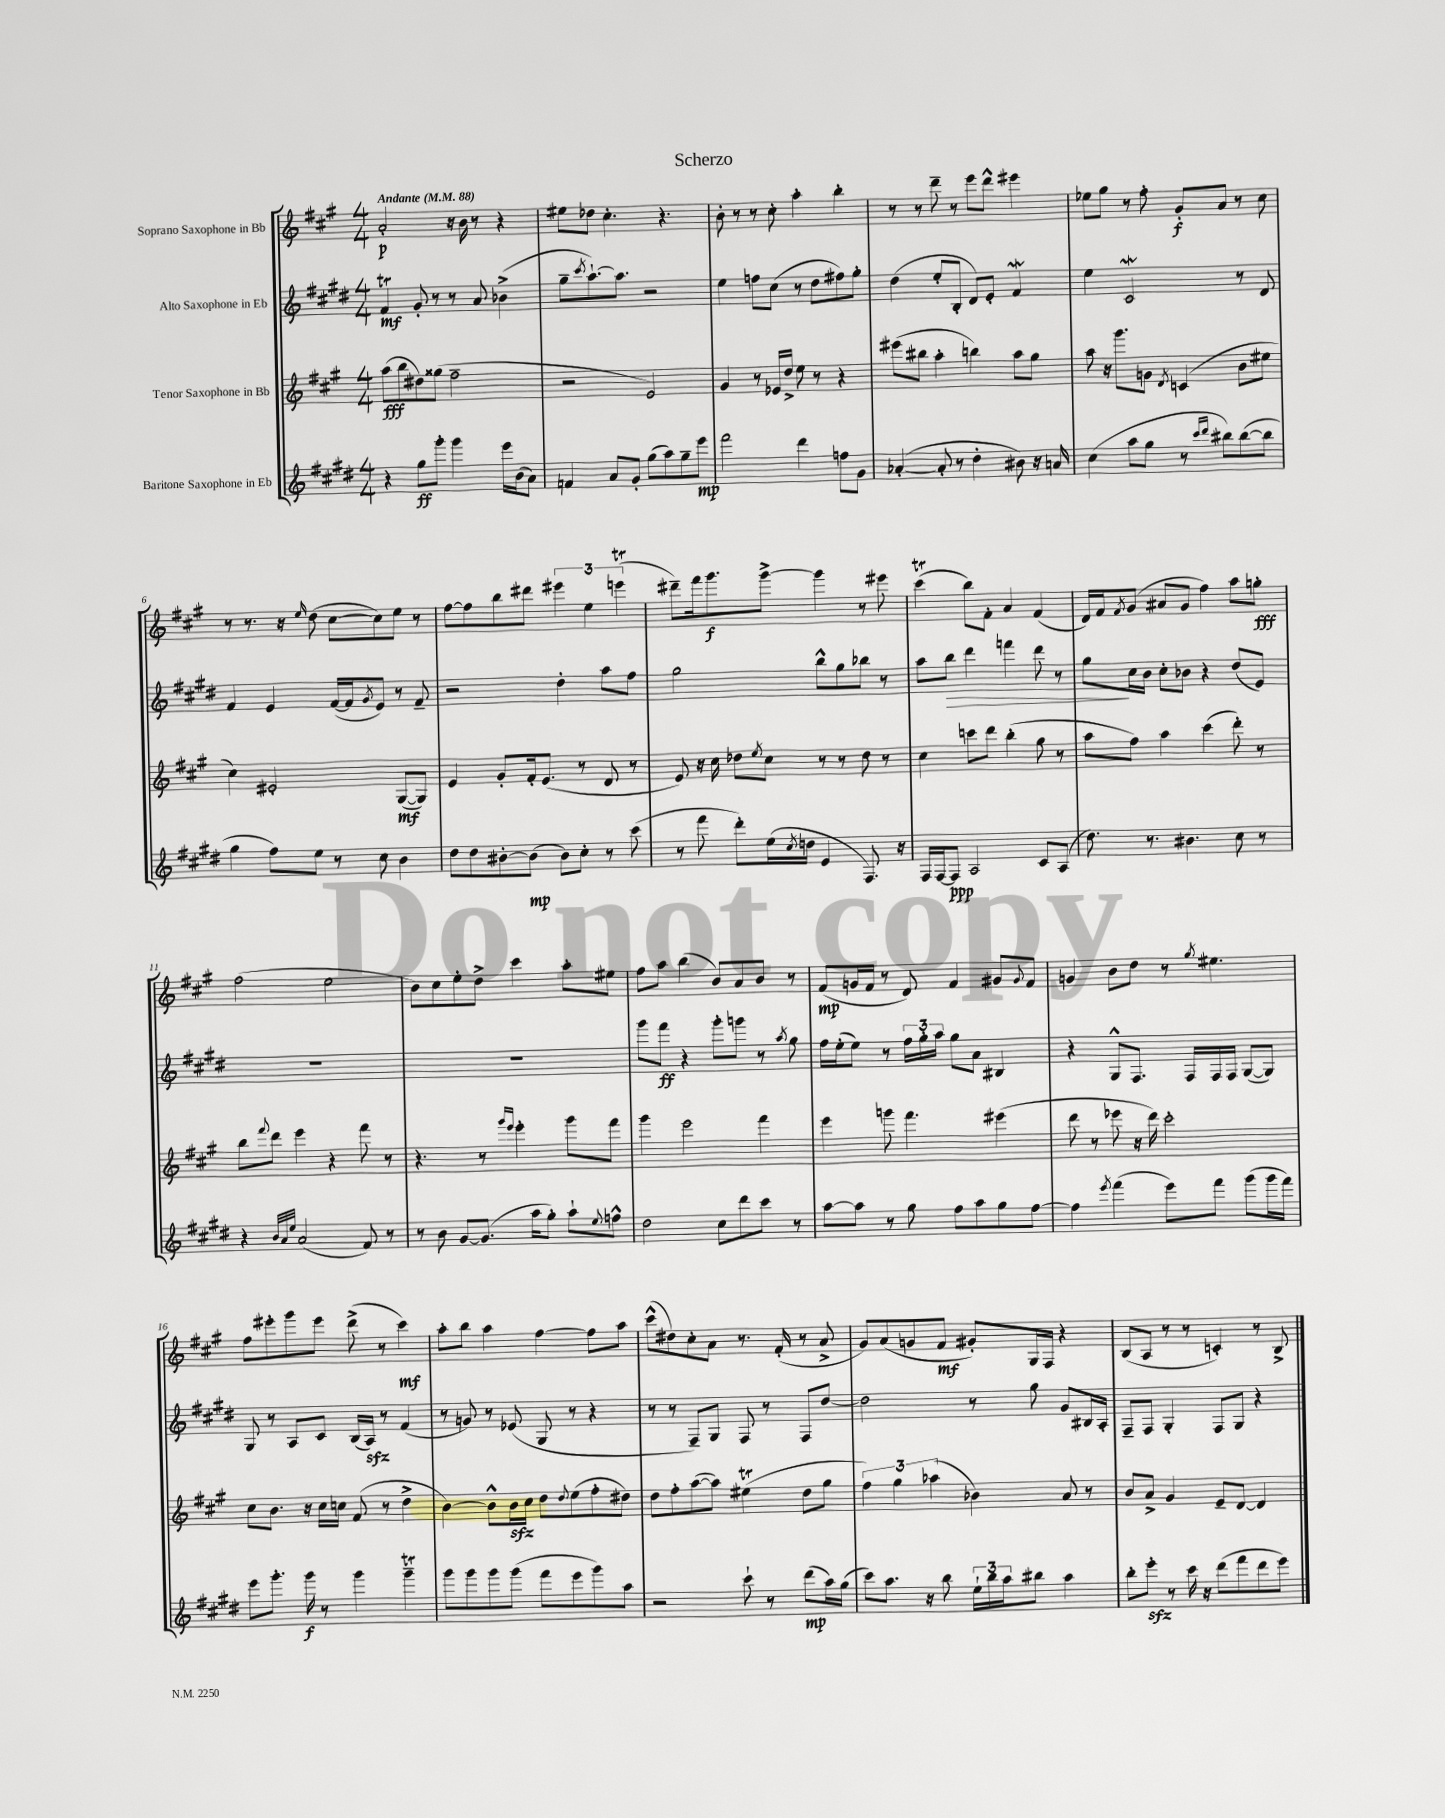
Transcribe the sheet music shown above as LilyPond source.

\header { title = "Scherzo" }
<<
\new StaffGroup <<
\new Staff = "s0" \with { instrumentName = "Soprano Saxophone in Bb" } {
    \clef treble \key a \major \numericTimeSignature \time 4/4 \tempo "Andante" 4 = 88
    a'2-.\p r16 b'16 r8 r4 |
    eis''8 des''8 cis''4.-. r4. |
    b'8-. r8 r8 cis''8-. a''4-. b''4-. |
    r8 r8 d'''8-- r8 e'''8 d'''8-^ eis'''4 |
    ees''8 gis''8 r8 fis''8-. gis'8-.\f a'8 r8 cis''8 |
    r8 r8. r16 \grace { e''16 } d''8( cis''8~ cis''8) e''8 r8 |
    fis''8~ fis''8 b''8 dis'''8 \tuplet 3/2 { eis'''4 e''4 e'''4\trill( } |
    dis'''8--) fis'''16 gis'''8.\f gis'''8~-> gis'''4 r8 eis'''8 |
    cis'''4\trill( b''8) fis'8-. a'4 fis'4( |
    d'16) fis'16 \acciaccatura { fis'8 } gis'8( ais'8 gis'8 fis''4) a''8 g''8-.\fff |
    fis''2( e''2 |
    b'8) cis''8 e''8-. d''8-> cis'''4 a''8-. eis''8 |
    fis''8 a''8 b''4( b'8) a'8 b'8 r8 |
    fis'8\mp( g'16 fis'16 r8 d'8) fis'4 gis'8 \appoggiatura { gis'8 } fis'8 |
    g'4 b'8 d''8 r8 \acciaccatura { gis''8 } eis''4. |
    fis''8 eis'''8-. gis'''8 eis'''8 d'''8->( r8 cis'''4\mf) |
    a''8-. b''8 a''4 fis''4~ fis''8 a''8 |
    cis'''8-^( dis''8) cis''8-. a'8 r8. fis'16-.( r8 a'8-> |
    gis'8) a'8( g'8 fis'8\mf gis'8-.) gis16 fis16 r4 |
    b8( a8 r8 r8 c'4-.) r8 b8-> \bar "|." |
}
\new Staff = "s1" \with { instrumentName = "Alto Saxophone in Eb" } {
    \clef treble \key e \major \numericTimeSignature \time 4/4
    fis'4\trill\mf gis'8-. r8 r8 a'8 bes'4->( |
    gis''8-- \acciaccatura { cis'''8 } a''8.~-!) a''8. r2 |
    e''4 f''8 cis''8( r8 dis''8 fis''8) gis''8-. |
    dis''4( e''8-. b8-. dis'8) e'8-. fis'4\mordent |
    e''4 cis'2\mordent r8 dis'8 |
    fis'4 e'4 fis'16~( fis'16 \acciaccatura { gis'8 } e'8) r8 fis'8-- |
    r2 dis''4-. a''8 fis''8 |
    gis''2 b''8-^ gis''8 bes''8 r8 |
    a''8 b''8\> dis'''4 f'''4 dis'''8 r8 |
    gis''8\! cis''16 b'16 cis''8-. bes'8 r4 dis''8( e'8) |
    R1 |
    R1 |
    gis'''8 fis'''8\ff r4 gis'''8-. g'''8 r8 \acciaccatura { a''8 } gis''8 |
    fis''16 e''16-.( e''8) r8 \tuplet 3/2 { fis''16 gis''16-. a''16 } gis''8 a'8 bis4 |
    r4 gis8-^ fis8. fis16 fis16 fis16 gis8~( gis8) |
    gis8 r8 a8 cis'8 b16( a16\sfz) r8 fis'4( |
    r8 g'8) r8 ees'8( gis8 r8 r4 |
    r8 r8 fis8--) gis8 fis8 r8 fis8 dis''8~ |
    dis''2 r8 gis''8 gis'8 bis16 a16-. |
    fis8-- fis8 gis4-. fis8 gis8 r4 \bar "|." |
}
\new Staff = "s2" \with { instrumentName = "Tenor Saxophone in Bb" } {
    \clef treble \key a \major \numericTimeSignature \time 4/4
    a''8\fff( b''8 dis''8) gisis''8( fis''2-- |
    r2 e'2) |
    gis'4 r8 ees'16 d''16-> e''8 r8 r4 |
    eis'''8( bis''8 a''4-. b''4) a''8 gis''8 |
    a''8 r16 gis'''8. g'8 \acciaccatura { d'8 } c'4( b'8 eis''8 |
    cis''4) eis'2-. gis8~\mf( gis8) |
    e'4 gis'8-. fis'16-. e'8.( r8 d'8 r8 |
    e'8) r16 cis''16 des''8 \acciaccatura { e''8 } cis''8 r8 r8 des''8 r8 |
    cis''4 c'''8 d'''8 b''4-.( gis''8 r8 |
    a''8 fis''8) a''4 cis'''4( d'''8-.) r8 |
    b''8 \appoggiatura { fis'''8 } d'''8 e'''4 r4 fis'''8 r8 |
    r4. r8 \grace { gis'''16 e'''16 } e'''4-. gis'''8 fis'''8 |
    gis'''4 e'''2 fis'''4 |
    e'''4 g'''8 fis'''4. eis'''4( |
    d'''8 r8 ees'''8 r16 d'''16) cis'''2-. |
    cis''8 b'8. r16 cis''16 c''16 fis'8( r8 d''4-> |
    b'4~) b'8-^ b'16\sfz cis''16 d''8 \appoggiatura { d''8 } e''8( fis''8-. dis''8) |
    d''8 fis''8-. a''8~( a''8) eis''4\trill( d''8 gis''8 |
    \tuplet 3/2 { fis''4) gis''4 aes''4( } bes'4) a'8 r8 |
    b'8 a'8-> gis'4 e'8-- d'8~ d'4 \bar "|." |
}
\new Staff = "s3" \with { instrumentName = "Baritone Saxophone in Eb" } {
    \clef treble \key e \major \numericTimeSignature \time 4/4
    r4 gis''8\ff gis'''8-. gis'''4 e'''16 b'16( a'8) |
    f'4 a'8 gis'8-. gis''8( a''8) gis''8-- e'''8\mp |
    fis'''2 dis'''4 f''8 gis'8 |
    aes'4~-.( aes'8-. r8 dis''4-. bis'8) r16 a'16 |
    cis''4( a''8 gis''8 r8 \grace { cis'''16 dis'''16 } bis''8) bis''8~( bis''8 |
    gis''4 fis''8) e''8 r8 cis''8 b'4 |
    dis''8 dis''8 bis'8~-. bis'8\mp( bis'8) cis''8-. r8 cis'''8( |
    r8 fis'''8 dis'''8-.) e''16( \acciaccatura { cis''8 } d''16 e'4 fis8.) r16 |
    fis16 fis16~ fis8\ppp a2 cis'8 a8( |
    dis''8.) r8. bis'4. cis''8 r8 |
    r4 \grace { b'32 a'32 e''32 } a'2( fis'8) r8 |
    r8 b'8 gis'8~ gis'8.( a''16 gis''8-.) a''8-! \appoggiatura { e''8 } f''8-^ |
    dis''2 cis''8 dis'''8 cis'''8 r8 |
    a''8~ a''8 r8 gis''8 fis''8 a''8 gis''8 fis''8~ |
    fis''4 \acciaccatura { e'''8 } fis'''4( e'''8) fis'''8 gis'''8( gis'''16 fis'''16) |
    e'''8 gis'''8.-. gis'''16\f r8 gis'''4 gis'''4--\trill |
    gis'''8 gis'''8 gis'''8 gis'''8( fis'''8 e'''8 gis'''8) a''8 |
    r2 cis'''8-! r8 dis'''8\mp( a''16) gis''16( |
    cis'''8) a''8. r16 b''8 \tuplet 3/2 { e''16-! b''16 a''16 } bis''8 a''4 |
    b''8-. e'''8-.\sfz r8 cis'''16 r16 dis'''8( fis'''8 dis'''8 e'''8) \bar "|." |
}
>>
>>
